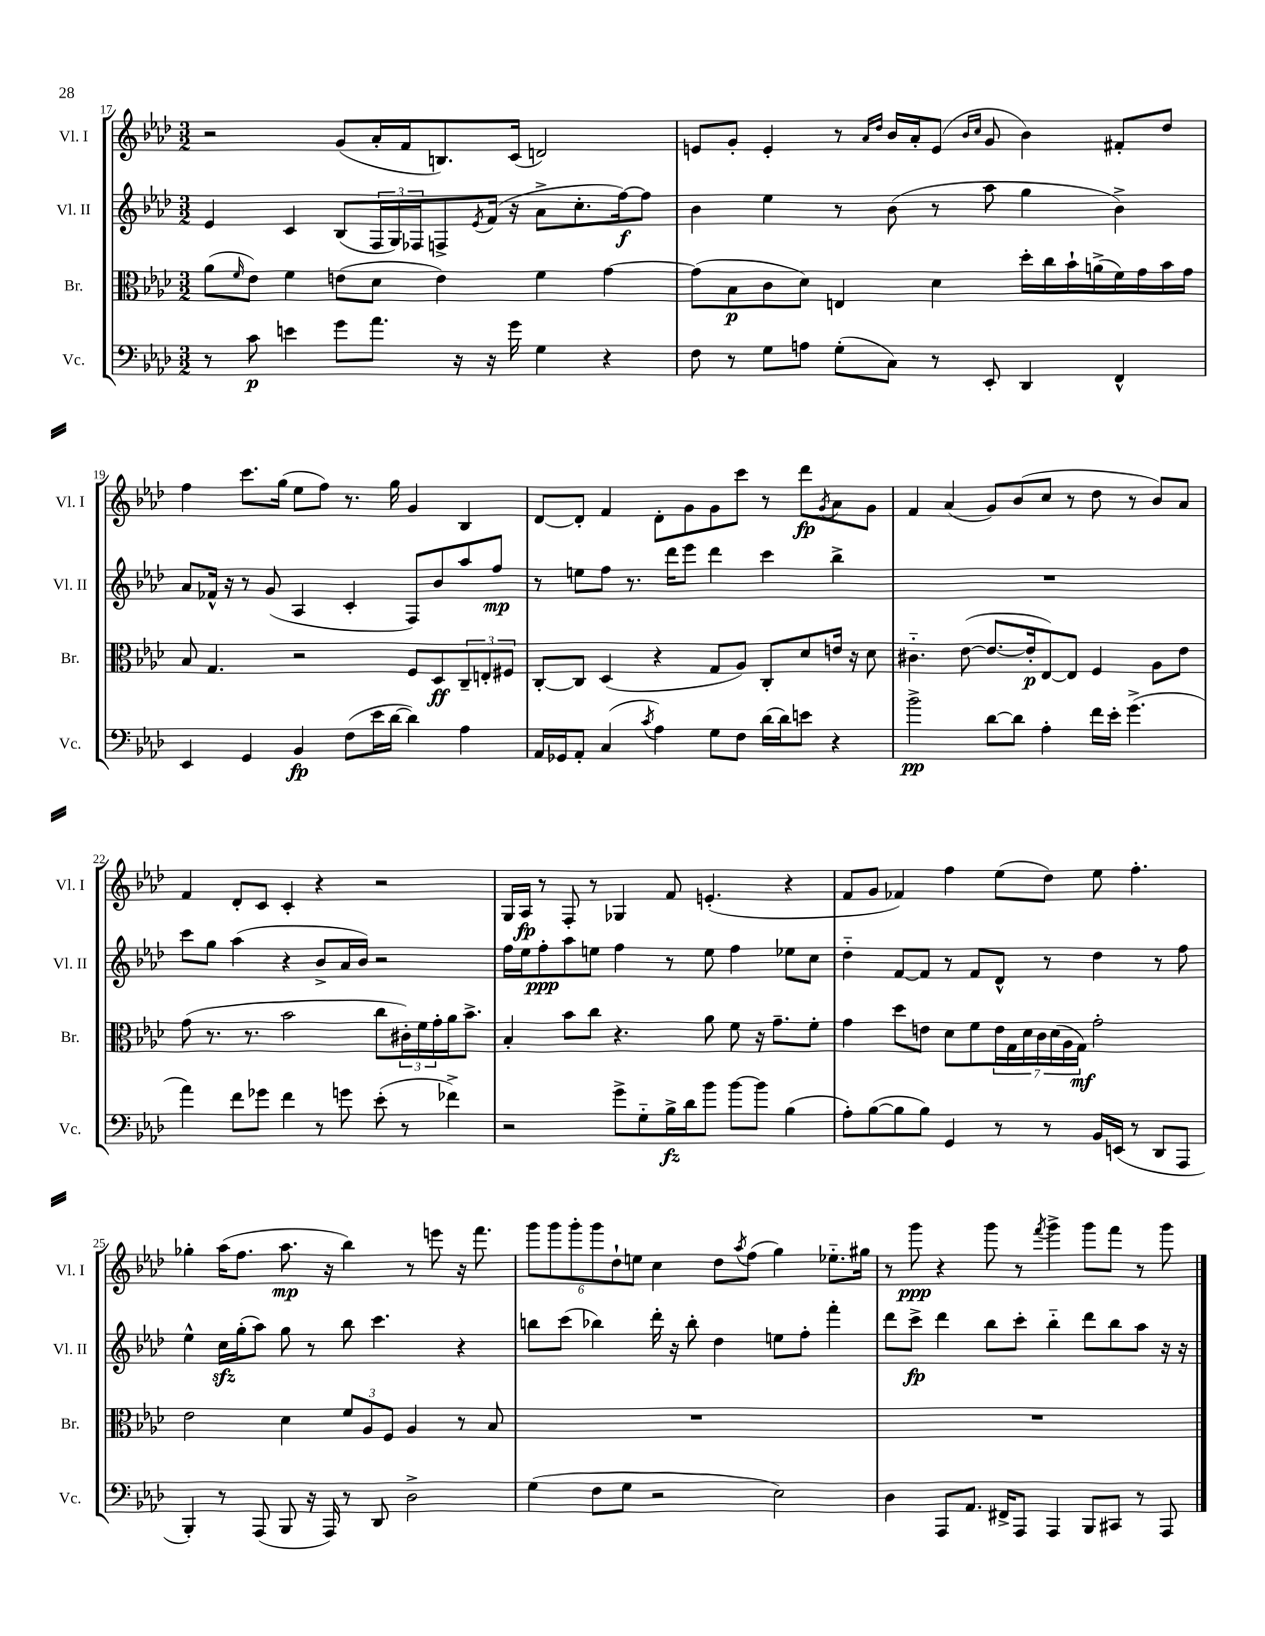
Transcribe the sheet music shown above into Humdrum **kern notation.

**kern	**dynam	**kern	**dynam	**kern	**dynam	**kern	**dynam
*part4	*part4	*part3	*part3	*part2	*part2	*part1	*part1
*staff4	*staff4	*staff3	*staff3	*staff2	*staff2	*staff1	*staff1
*I"Vc.	*	*I"Br.	*	*I"Vl. II	*	*I"Vl. I	*
*I'Vc.	*	*I'Br.	*	*I'Vl. II	*	*I'Vl. I	*
*clefF4	*	*clefC3	*	*clefG2	*	*clefG2	*
*k[b-e-a-d-]	*	*k[b-e-a-d-]	*	*k[b-e-a-d-]	*	*k[b-e-a-d-]	*
*M3/2	*	*M3/2	*	*M3/2	*	*M3/2	*
=17	=17	=17	=17	=17	=17	=17	=17
8r	.	(8a-\L	.	4e-/	.	2r	.
.	.	16qqf/	.	.	.	.	.
8c\	p	8e-\J)	.	.	.	.	.
4en\	.	4f\	.	4c/	.	.	.
8g\L	.	(8en\L	.	(8B-/L	.	(8g/L	.
8.a-\J	.	8d-\J	.	24F/L	.	16a-'/L	.
.	.	.	.	24G/)	.	.	.
.	.	.	.	.	.	16f/J	.
.	.	.	.	24F-X/J	.	.	.
.	.	4e\)	.	8Fn^/	.	8.Bn/)	.
16r	.	.	.	.	.	.	.
.	.	.	.	8qe-/	.	.	.
16r	.	.	.	(16f/Jk	.	.	.
16g\	.	.	.	16r	.	(16c/Jk	.
4G\	.	4f\	.	8a-^\L	.	2dn/)	.
.	.	.	.	8.cc'\	.	.	.
4r	.	[4g\	.	.	.	.	.
.	.	.	.	[16ff\k)	f	.	.
.	.	.	.	8ff\J]	.	.	.
=18	=18	=18	=18	=18	=18	=18	=18
8F\	.	(8g\L]	.	4b-\	.	8en/L	.
8r	.	8B-\	p	.	.	8g'/J	.
8G\L	.	8c\	.	4ee-\	.	4e'/	.
8An\J	.	8d-\J)	.	.	.	.	.
(8G'\L	.	4En/	.	8r	.	8r	.
.	.	.	.	.	.	16qqa-/LL	.
.	.	.	.	.	.	16qqdd-/JJ	.
8C\J)	.	.	.	(8b-\	.	16b-/LL	.
.	.	.	.	.	.	16a-'/J	.
8r	.	4d-\	.	8r	.	(8e/J	.
.	.	.	.	.	.	16qqb-/LL	.
.	.	.	.	.	.	16qqcc/JJ	.
8EE-'/	.	.	.	8aa-\	.	8g/	.
4DD-/	.	16dd-'\LL	.	4gg\	.	4b-\)	.
.	.	16cc\	.	.	.	.	.
.	.	16b-`\	.	.	.	.	.
.	.	(16an^\	.	.	.	.	.
4FF^^/	.	16f\)	.	4b-^\)	.	8f#X'/L	.
.	.	16g\	.	.	.	.	.
.	.	16b-\	.	.	.	8dd-/J	.
.	.	16g\JJ	.	.	.	.	.
!!LO:LB:g=z
=19	=19	=19	=19	=19	=19	=19	=19
4EE-/	.	8B-/	.	8a-/L	.	4ff\	.
.	.	4.G/	.	16f-X^^/Jk	.	.	.
.	.	.	.	16r	.	.	.
4GG/	.	.	.	8r	.	8.ccc\L	.
.	.	.	.	(8g/	.	.	.
.	.	.	.	.	.	(16gg\Jk	.
4BB-/	fp	2r	.	4A-/	.	8ee-\L	.
.	.	.	.	.	.	8ff\J)	.
(8F\L	.	.	.	4c'/	.	8.r	.
16e-\L	.	.	.	.	.	.	.
[16d-\JJ	.	.	.	.	.	16gg\	.
4d-\])	.	8F/L	.	8F/L)	.	4g/	.
.	.	8D-/	ff	8b-/	.	.	.
4A-\	.	12C~/	.	8aa-/	.	4B-/	.
.	.	12En'/	.	.	.	.	.
.	.	.	.	8ff/J	mp	.	.
.	.	12F#X/J	.	.	.	.	.
=20	=20	=20	=20	=20	=20	=20	=20
16AA-/LL	.	[8C'/L	.	8r	.	[8d-/L	.
16GG-X/J	.	.	.	.	.	.	.
8AA-'/J	.	8C/J]	.	8een\L	.	8d-'/J]	.
(4C/	.	(4D-/	.	8ff\J	.	4f/	.
.	.	.	.	8.r	.	.	.
8qc/	.	.	.	.	.	.	.
4A-\)	.	4r	.	.	.	8d-'\L	.
.	.	.	.	16ddd-\KL	.	.	.
.	.	.	.	8eee-\J	.	8g\	.
8G\L	.	8G/L	.	4ddd-\	.	8g\	.
8F\J	.	8A-/J)	.	.	.	8ccc\J	.
(16d-\LL	.	8C'/L	.	4ccc\	.	8r	.
16d-\J)	.	.	.	.	.	.	.
8en\J	.	8d-/	.	.	.	8ddd-\L	fp
.	.	.	.	.	.	8qg/	.
4r	.	16en/Jk	.	4bb-^\	.	8a-\	.
.	.	16r	.	.	.	.	.
.	.	8d-\	.	.	.	8g\J	.
=21	=21	=21	=21	=21	=21	=21	=21
2b-^\	pp	4.c#X\	.	1.r	.	4f/	.
.	.	.	.	.	.	(4a-/	.
.	.	([8e-\	.	.	.	.	.
[8d-\L	.	8.e-/L_	.	.	.	8g/L)	.
8d-\J]	.	.	.	.	.	(8b-/	.
.	.	16e-'/k]	p	.	.	.	.
4A-'\	.	[8E-/)	.	.	.	8cc/J	.
.	.	8E-/J]	.	.	.	8r	.
16f\LL	.	4F/	.	.	.	8dd-\	.
16e-'\JJ	.	.	.	.	.	.	.
(4.g^\	.	.	.	.	.	8r	.
.	.	8A-\L	.	.	.	8b-/L)	.
.	.	8e-\J	.	.	.	8a-/J	.
!!LO:LB:g=z
=22	=22	=22	=22	=22	=22	=22	=22
4a-\)	.	(8g\	.	8ccc\L	.	4f/	.
.	.	8.r	.	8gg\J	.	.	.
8f\L	.	.	.	(4aa-\	.	8d-'/L	.
.	.	8.r	.	.	.	.	.
8g-X\J	.	.	.	.	.	8c/J	.
4f\	.	2b-\	.	4r	.	4c'/	.
8r	.	.	.	8b-^/L	.	4r	.
8gn\	.	.	.	16a-/L	.	.	.
.	.	.	.	16b-/JJ)	.	.	.
(8e-'\	.	8cc\L	.	2r	.	2r	.
8r	.	24c#X'\L)	.	.	.	.	.
.	.	24f\	.	.	.	.	.
.	.	24g'\	.	.	.	.	.
4f-X^\)	.	16a-\J	.	.	.	.	.
.	.	8.b-^\J	.	.	.	.	.
=23	=23	=23	=23	=23	=23	=23	=23
2r	.	4B-'/	.	16ff\LL	.	16G/LL	.
.	.	.	.	16ee-\J	.	16A-/JJ	fp
.	.	.	.	8ff'\	ppp	8r	.
.	.	8b-\L	.	8aa-\	.	8F'/	.
.	.	8cc\J	.	8een\J	.	8r	.
8g^\L	.	4.r	.	4ff\	.	4G-X/	.
8G\	.	.	.	.	.	.	.
16B-^\L	fz	.	.	8r	.	8f/	.
16d-\J	.	.	.	.	.	.	.
8b-\J	.	8a-\	.	8ee\	.	(4.en'/	.
[8b-\L	.	8f\	.	4ff\	.	.	.
8b-\J]	.	16r	.	.	.	.	.
.	.	8.g~\L	.	.	.	.	.
(4B-\	.	.	.	8ee-X\L	.	4r	.
.	.	8f'\J	.	8cc\J	.	.	.
=24	=24	=24	=24	=24	=24	=24	=24
8A-'\L)	.	4g\	.	4dd-\	.	8f/L	.
([8B-\	.	.	.	.	.	8g/J	.
8B-\]	.	8dd-\L	.	[8f/L	.	4f-X/)	.
8B-\J)	.	8en\J	.	8f/J]	.	.	.
4GG/	.	8d-\L	.	8r	.	4ff\	.
.	.	8f\	.	8f/L	.	.	.
8r	.	28e\L	.	8d-^^/J	.	(8ee-\L	.
.	.	28G\	.	.	.	.	.
.	.	28d-\	.	.	.	.	.
.	.	28c\	.	.	.	.	.
8r	.	.	.	8r	.	8dd-\J)	.
.	.	(28d-\	.	.	.	.	.
.	.	28A-\	.	.	.	.	.
.	.	28G\JJ)	mf	.	.	.	.
16BB-/LL	.	2g'\	.	4dd-\	.	8ee-\	.
(16EEn/JJ	.	.	.	.	.	.	.
8r	.	.	.	.	.	4.ff'\	.
8DD-/L	.	.	.	8r	.	.	.
8AAA-/J	.	.	.	8ff\	.	.	.
!!LO:LB:g=z
=25	=25	=25	=25	=25	=25	=25	=25
4BBB-'/)	.	2e-\	.	4ee-^^\	.	4gg-X'\	.
8r	.	.	.	16cczz\LL	.	(16aa-\KL	.
.	.	.	.	(16gg'\J	.	8.ff\J	.
(8AAA-/	.	.	.	8aa-\J)	.	.	.
8BBB-/	.	4d-\	.	8gg\	.	8.aa-\	mp
16r	.	.	.	8r	.	.	.
16AAA-/)	.	.	.	.	.	16r	.
8r	.	12f/L	.	8bb-\	.	4bb-\)	.
.	.	12A-/	.	.	.	.	.
8DD-/	.	.	.	4.ccc\	.	.	.
.	.	12F/J	.	.	.	.	.
2D-^\	.	4A-/	.	.	.	8r	.
.	.	.	.	.	.	8eeen\	.
.	.	8r	.	4r	.	16r	.
.	.	.	.	.	.	8.fff\	.
.	.	8B-/	.	.	.	.	.
=26	=26	=26	=26	=26	=26	=26	=26
(4G\	.	1.r	.	8bbn\L	.	12ggg\L	.
.	.	.	.	.	.	12ggg\	.
.	.	.	.	(8ccc\J	.	.	.
.	.	.	.	.	.	12ggg'\	.
8F\L	.	.	.	4bb-X\)	.	12ggg\	.
.	.	.	.	.	.	12dd-`\	.
8G\J	.	.	.	.	.	.	.
.	.	.	.	.	.	12een\J	.
2r	.	.	.	16ddd-'\	.	4cc\	.
.	.	.	.	16r	.	.	.
.	.	.	.	8bb-'\	.	.	.
.	.	.	.	4dd-\	.	8dd-\L	.
.	.	.	.	.	.	8qaa-/	.
.	.	.	.	.	.	(8ff\J	.
2E-\)	.	.	.	8een\L	.	4gg\)	.
.	.	.	.	8ff'\J	.	.	.
.	.	.	.	4fff'\	.	8.ee-X\L	.
.	.	.	.	.	.	16gg#X\Jk	.
=27	=27	=27	=27	=27	=27	=27	=27
4D-\	.	1.r	.	8ddd-\L	.	8r	.
.	.	.	.	8ccc^\J	fp	8ggg\	ppp
8AAA-/L	.	.	.	4ddd-\	.	4r	.
8.AA-/J	.	.	.	.	.	.	.
.	.	.	.	8bb-\L	.	8ggg\	.
16FF#X^/KL	.	.	.	.	.	.	.
8AAA-/J	.	.	.	8ccc'\J	.	8r	.
.	.	.	.	.	.	8qfff/	.
4AAA-/	.	.	.	4bb-\	.	4ggg^\	.
8BBB-/L	.	.	.	8ddd-\L	.	8ggg\L	.
8CC#X/J	.	.	.	8bb-\	.	8fff\J	.
8r	.	.	.	8aa-\J	.	8r	.
8AAA-/	.	.	.	16r	.	8ggg\	.
.	.	.	.	16r	.	.	.
==	==	==	==	==	==	==	==
*-	*-	*-	*-	*-	*-	*-	*-
